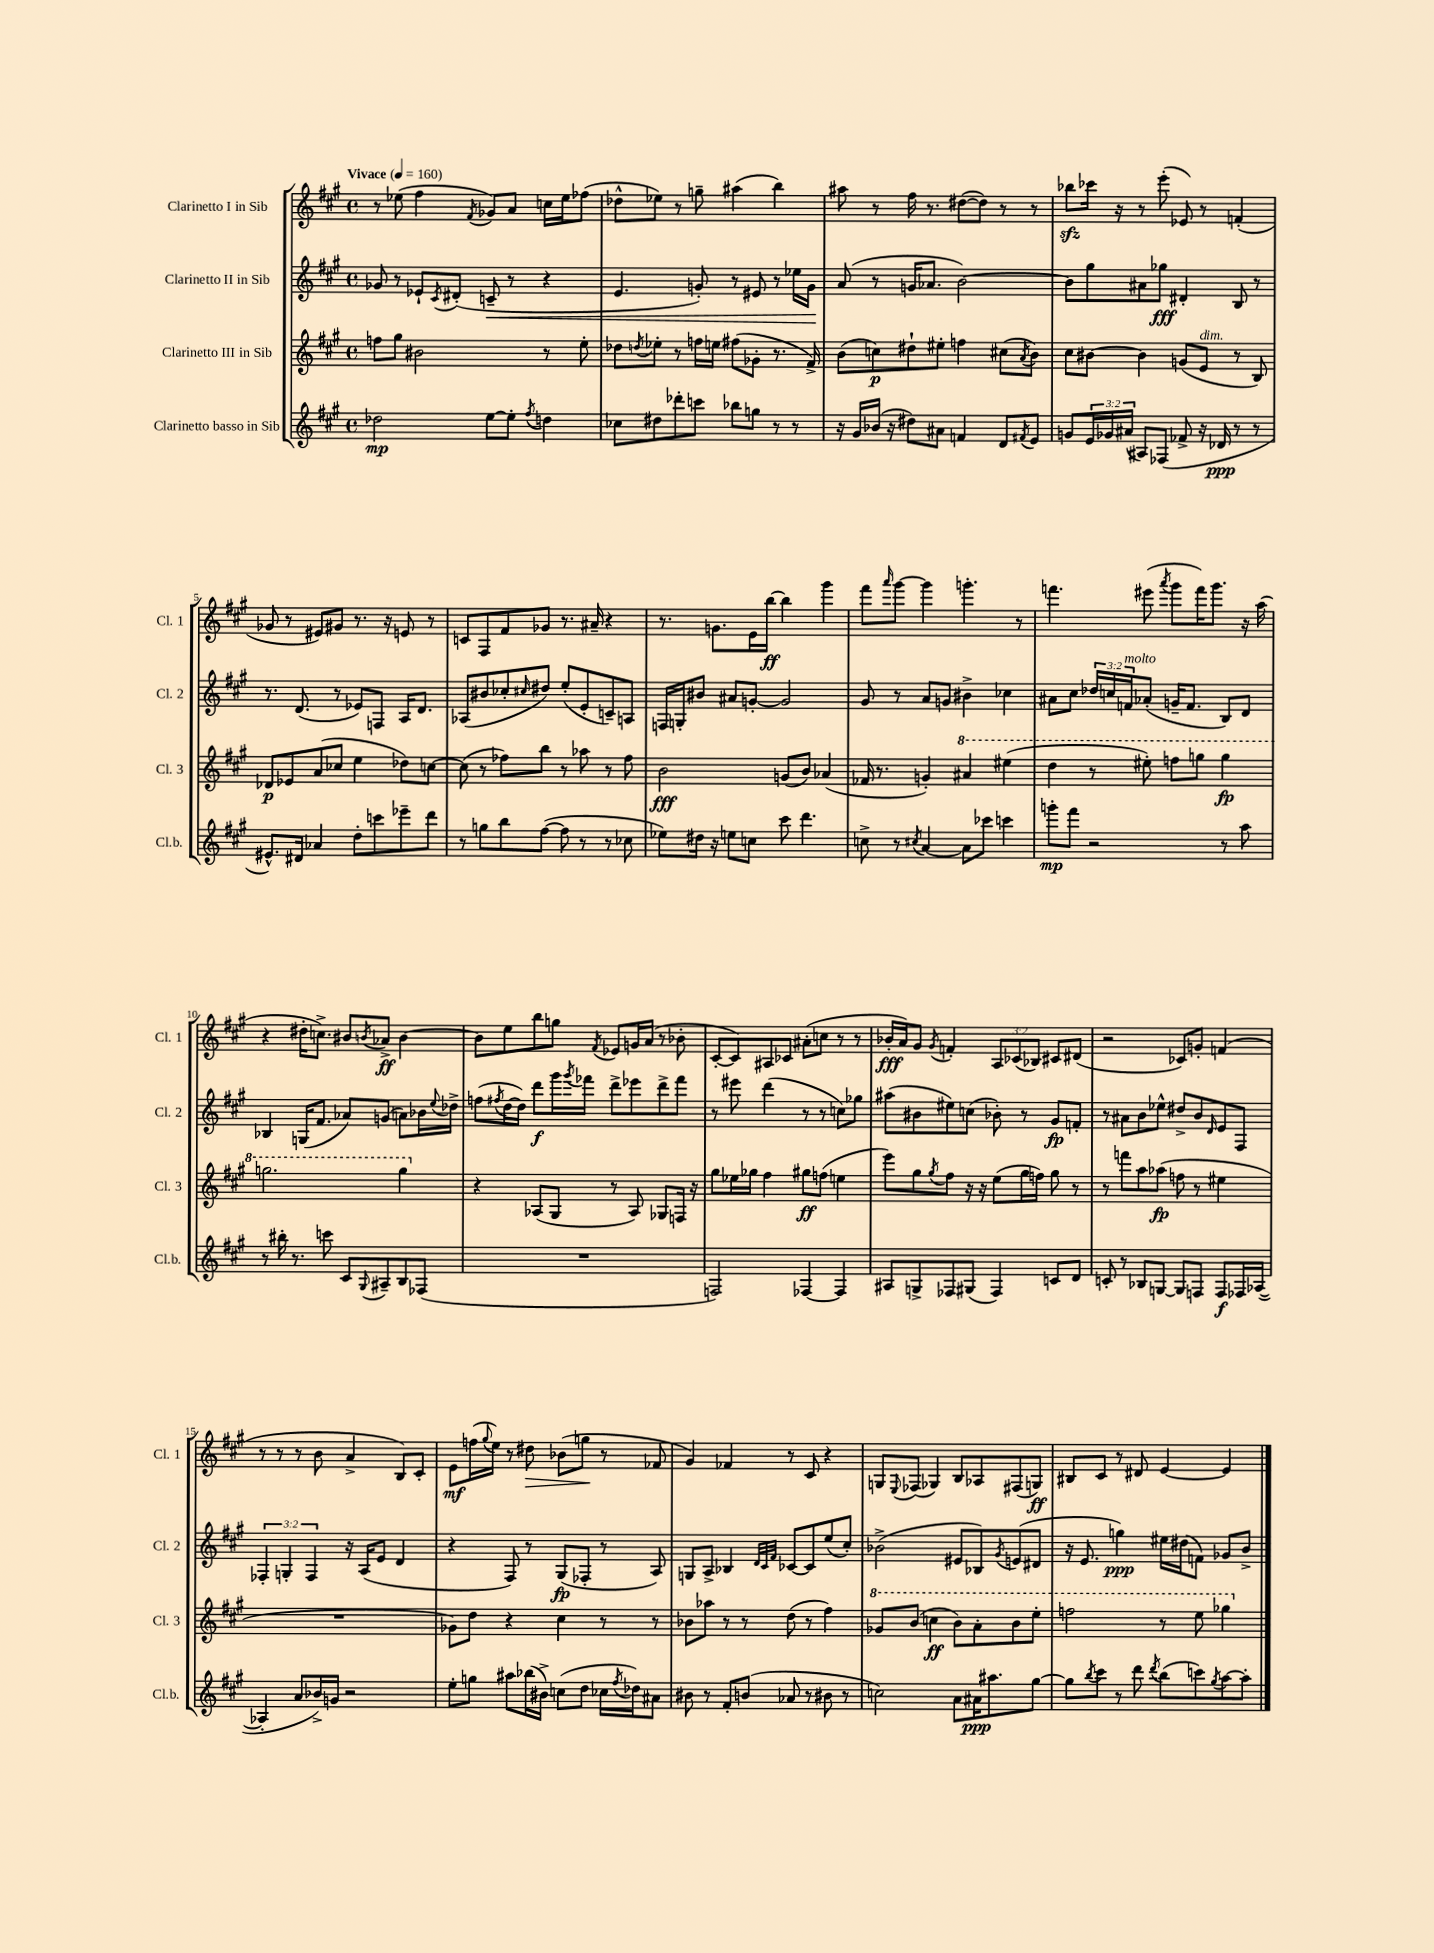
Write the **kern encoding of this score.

**kern	**kern	**kern	**kern
*staff4	*staff3	*staff2	*staff1
*clefG2	*clefG2	*clefG2	*clefG2
*k[f#c#g#]	*k[f#c#g#]	*k[f#c#g#]	*k[f#c#g#]
*M4/4	*M4/4	*M4/4	*M4/4
*met(c)	*met(c)	*met(c)	*met(c)
*MM160	*MM160	*MM160	*MM160
2dd-\	8ff\L	8g-/	8r
.	8gg#\J	8r	(8ee-\
.	2b#\	8e-`/L	4ff#\
.	.	8qc#/	.
.	.	(8d#'/J	.
.	.	.	8qf#/
[8ee\L	.	8c~/	8g-/L)
8ee'\]J	.	8r	8a/J
8qff#/	.	.	.
4dd\	8r	4r	16cc\LL
.	.	.	16ee-\J
.	8ee'\	.	(8ff-\J
=	=	=	=
8cc-\L	8dd-\L	4.e/	8dd-^^\L
.	8qdd/	.	.
8dd#\	8ee-'\J	.	8ee-\J)
8ddd-'\	8r	.	8r
8ccc\J	16ff\LL	8g'/)	8gg~\
.	16ee\JJ	.	.
8bb-\L	(8ff#\L	8r	(4aa#\
8gg\J	8g-'\J	8e#/	.
8r	8.r	8r	4bb\)
8r	.	16ee-\LL	.
.	16f#^/)	16g\JJ	.
=	=	=	=
16r	(8b\L	(8a/	8aa#\
16g#/LL	.	.	.
(16b-/JJ	8cc\)	8r	8r
16r	.	.	.
8dd#\L)	8dd#`\	16g/LK	16ff#\
.	.	8.a-/J	8.r
8a#\J	8ee#'\J	.	.
4f/	4ff\	[2b\)	([8dd#\L
.	.	.	8dd#\]J)
8d/L	(8cc#\L	.	8r
8qf#/	8qa/	.	.
8e/J	8b\J)	.	8r
=	=	=	=
8g/L	8cc#\L	8b\]L	8bb-\L
24e/L	[8b#\J	8gg#\	16ccc-\Jk
24g-/	.	.	.
.	.	.	16r
(24a#/JJ	.	.	.
8A#/L)	4b#\]	8a#\	8r
(8F-/J	.	8gg-\J	(8eee'\
8f-^/	(8g/L	4d#'/	8e-/)
16r	8e/J	.	8r
16d-/	.	.	.
8r	8r	8B/	(4f'/
8r	8B/)	8r	.
=	=	=	=
8.e#^^/L)	8d-/L	8.r	8g-/
.	8e-/	.	8r
16d#/Jk	.	(8.d/	.
4a-/	(8a/	.	8e#/L)
.	8cc-/J	8r	8g#/J
8dd'\L	4ee\	8e-/L)	8.r
8ccc\	.	8F/J	.
.	.	.	16r
8eee-~\	8dd-\L)	16A/LK	8e/
.	.	8.d/J	.
8ddd\J	[8cc\J	.	8r
=	=	=	=
8r	(8cc\]	(8A-/L	8c/L
8gg\L	8r	8b#/	8F#/
8bb\	8ff-\L)	8cc-'/	8f#/
.	.	16qqcc#/	.
([8ff#\J	8bb\J	8dd#/J)	8g-/J
8ff#\]	8r	(8ee'/L	8.r
8r	8aa-\	8e'/	.
.	.	.	16a#~/
8r	8r	8c~/)	4r
8cc-\	8ff-\	8A/J	.
=	=	=	=
8ee-\L)	2b\	16F/LL	8.r
.	.	16G'/J	.
16dd#\Jk	.	8b#/J	.
16r	.	.	8.g\L
8ee\L	.	8a#/L	.
8cc\J	.	[8g'/J	16e\L
.	.	.	[16bb\JJ
8ccc#\	(8g/L	2g/]	4bb\]
4.ddd\	8b/J)	.	.
.	(4a-/	.	4ggg#\
=	=	=	=
8cc^\	16f-/	8g#/	8fff#\L
.	8.r	.	.
.	.	.	16qqaaa/
8r	.	8r	[8ggg#\J
8qcc#/	.	.	.
[4a/	4g'/)	8a/L	4ggg#\]
.	.	8g/J	.
8a\]L	4aa#/	4b#^\	4.ggg'\
8ccc-\J	.	.	.
4ccc\	(4eee#\	4cc-\	.
.	.	.	8r
=	=	=	=
8ggg'\L	4ddd\	8a#\L	4.fff\
8fff#\J	.	8cc#\J	.
2r	8r	24dd-/LL	.
.	.	24cc/	.
.	.	24f/J	.
.	8eee#'\)	(8a-'/J	(8eee#\
.	.	.	8qaaa/
.	8fff\L	16g~/LK	8ggg#\L
.	.	8.f/J	.
.	8ggg\J	.	16fff\K)
.	.	.	8.ggg#\J
8r	4ggg\	8B/L)	.
8aa\	.	8d/J	16r
.	.	.	(16aa\
=	=	=	=
8r	2.ggg\	4B-/	4r
16bb#'\	.	.	.
8.r	.	.	.
.	.	(16G/LK	16dd#'\LK
.	.	8.f#/J	8.cc^\J)
8ccc\	.	.	.
8c#/L	.	8a-/L)	8b#/L
8qqG#/	.	.	8qb/
8A#~/	.	(8g/J	8a-^/J
8B/	4ggg\	8a\L)	[4b\
(8F-/J	.	16b-\L	.
.	.	8qqee/	.
.	.	16dd-^\JJ	.
=	=	=	=
1r	4r	(8ff\L	8b\]L
.	.	8qff#/	.
.	.	[16dd\L	8ee\
.	.	16dd\]JJ)	.
.	(8A-/L	8ddd\L	8bb\
.	8G#/J	16ggg#\L	8gg\J
.	.	8qggg#/	.
.	.	16fff-\JJ	.
.	.	.	8qf#/
.	8r	8ddd^\L	8e-/L
.	8A-/)	8eee-\	16g/L
.	.	.	(16a/JJ
.	8G-/L	8ddd^\	8r
.	16F/Jk	8fff-\J	8b-'\
.	16r	.	.
=	=	=	=
2F/)	8gg#\L	8r	[8c#'/L
.	16ee-\L	8eee#\	8c#/])
.	16gg-\JJ	.	.
.	4ff#\	(4ddd\	8A#/
.	.	.	8c-/J
[4F-/	8gg#\L	8r	(8a#'\L
.	(8ff\J	8r	8cc\J
4F-/]	4ee\	8cc\L)	8r
.	.	8gg-\J	8r
=	=	=	=
8A#/L	8eee\L)	(8aa#\L	16b-'/LL
.	.	.	16a/J)
8G^/	8gg#\	8b#\	8g#/J
.	8qgg#/	.	8qg#/
8F-/	8ff#\J	8ee#\)	4f'/
(8G#/J	16r	(8cc\J	.
.	16r	.	.
4F-/)	(8ee\L	8b-'\)	12A/L
.	.	.	(12c-/
.	16gg#\L	8r	.
.	.	.	12B-/J)
.	16ff\JJ)	.	.
8c/L	8gg#\	8g#/L	8c#/L
8d/J	8r	8f'/J	(8d#/J
=	=	=	=
8c'/	8r	8r	2r
8r	8fff\L	8a#\L	.
8B-/L	8aa\	8b\	.
[8G/J	(8aa-\J	8ee-^^\J	.
8G/]L	8ff\	8dd#^/L	8c-/L)
8F/J	8r	8b/	8g'/J
.	.	16qqd/	.
8F/L	4ee#\	8e/	(4f/
16F-/L	.	8F#/J	.
([16A-/JJ	.	.	.
=	=	=	=
4A-'/]	1r	6F-'/	8r
.	.	.	8r
.	.	6G'/	.
8a/L	.	.	8r
.	.	6F-/	.
16b-^/L)	.	.	8b\
16g/JJ	.	.	.
2r	.	16r	4a^/
.	.	(16A/LK	.
.	.	8e/J	.
.	.	4d/	8B/L)
.	.	.	8c#'/J
=	=	=	=
8ee'\L	8g-\L)	4r	8e\L
8gg\J	8dd\J	.	(16ff\L
.	.	.	8qqgg#/
.	.	.	16ee\JJ)
8aa#\L	4r	8F#/)	8r
(16bb-\L	.	8r	8dd#\
16b#^\JJ)	.	.	.
(8cc\L	4cc#\	(8G#/L	(8b-\L
8dd\J	.	8F-'/J	8gg\J
16cc-\LL	8r	8r	8r
8qff#/	.	.	.
16dd-\J)	.	.	.
8a#\J	8r	8A/)	8f-/
=	=	=	=
8b#\	8b-\L	8G/L	4g#/)
8r	8aa-\J	8A^/J	.
8f#'/L	8r	4B-/	4f-/
(8b/J	8r	.	.
.	.	32qqd/LLL	.
.	.	32qqc#/	.
.	.	32qqf#/JJJ	.
8a-/	(8dd\	[8c-/L	8r
8r	8r	8c-/]	8c#/
8b#\	4ff#\)	(8ee/	4r
8r	.	8cc#'/J)	.
=	=	=	=
2cc\)	8gg-/L	(2b-^\	8G/L
.	.	.	8qqE/
.	(8bb/J	.	(8F-/J
.	4ccc\	.	4G-/)
8a\L	8bb\L)	8e#/L	8B/L
16a#\K	8aa'\	8B-/)	8A-/
8.aa#\	.	.	.
.	.	8qg#/	.
.	8bb\	(8e/	(8F#/
[8gg#\J	8eee'\J	8d#/J	8G/J)
=	=	=	=
8gg#\]L	2fff\	16r	8B#/L
.	.	8.e/	.
8qbb/	.	.	.
8ccc#\J	.	.	8c#/J
8r	.	4gg\)	8r
8ddd\	.	.	8d#/
8qddd/	.	.	.
(8bb\L	8r	16ee#\LL	[4e/
.	.	(16dd#\J	.
8ccc\)	8eee\	8f\J)	.
8qgg#/	.	.	.
[8aa\	4ggg-\	8g-/L	4e/]
8aa'\]J	.	8b^/J	.
==	==	==	==
*-	*-	*-	*-
